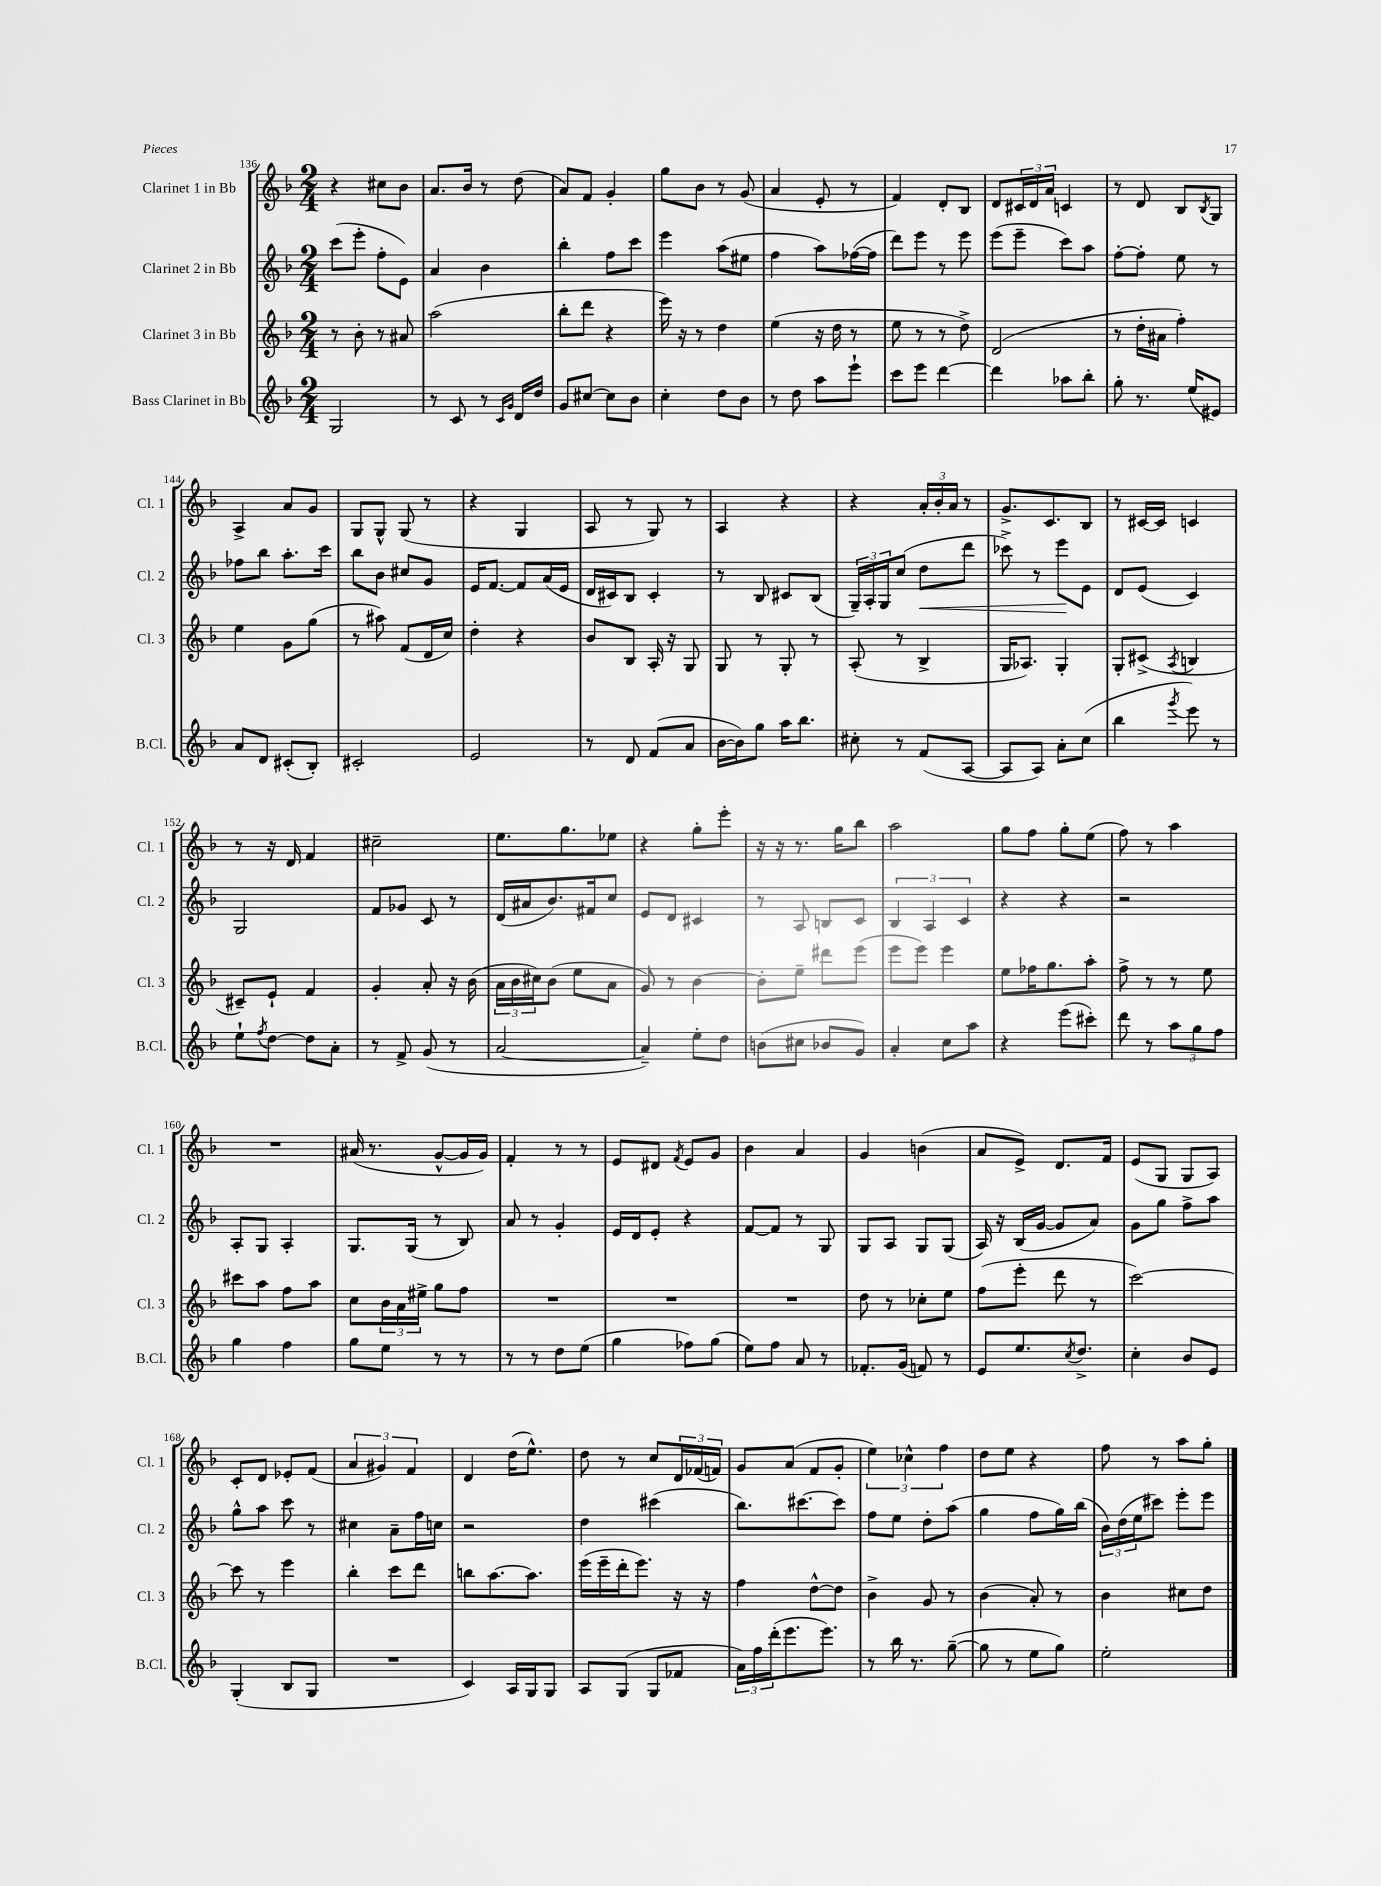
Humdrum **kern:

**kern	**kern	**kern	**kern
*staff4	*staff3	*staff2	*staff1
*clefG2	*clefG2	*clefG2	*clefG2
*k[b-]	*k[b-]	*k[b-]	*k[b-]
*M2/4	*M2/4	*M2/4	*M2/4
2G	8r	(8ccc	4r
.	8b-'	8eee'	.
.	8r	8ff'	8cc#
.	8a#	8e)	8b-
=	=	=	=
8r	(2aa	4a	8.a
8c	.	.	.
.	.	.	16b-
8r	.	4b-	8r
16qqc	.	.	.
16qqg	.	.	.
16d	.	.	(8dd
16dd	.	.	.
=	=	=	=
8g	8bb-'	4bb-'	8a)
[8cc#	8ddd	.	8f
8cc#]	4r	8ff	4g'
8b-	.	8ccc	.
=	=	=	=
4cc'	16eee)	4eee	8gg
.	16r	.	.
.	8r	.	8b-
8dd	4dd	(8aa	8r
8b-	.	8ee#	(8g
=	=	=	=
8r	(4ee	4ff	4a
8dd	.	.	.
8aa	16r	8aa)	8e'
.	16dd	.	.
8eee`	8r	([16ff-	8r
.	.	16ff-]	.
=	=	=	=
8ccc	8ee	8ddd)	4f)
8eee	8r	8eee	.
[4ddd	8r	8r	8d'
.	8dd^)	8eee	8B-
=	=	=	=
4ddd]	(2d	(8eee	8d
.	.	8eee~	24c#
.	.	.	24d
.	.	.	24a
8aa-	.	8ccc)	4c
8bb-'	.	8aa	.
=	=	=	=
8gg'	8r	[8ff'	8r
8.r	16dd'	8ff']	8d
.	16a#	.	.
.	4ff')	8ee	8B-
(16ee	.	.	.
.	.	.	8qB-
8e#)	.	8r	8G
=	=	=	=
8a	4ee	8ff-	4A^
8d	.	8bb-	.
(8c#'	8g	8.aa'	8a
8B-')	(8gg	.	8g
.	.	16ccc	.
=	=	=	=
2c#'	8r	8bb-	8G
.	8aa#)	8b-	8G^^
.	(8f	8cc#	(8G
.	16d	8g	8r
.	16cc)	.	.
=	=	=	=
2e	4dd'	16e	4r
.	.	[8.f	.
.	4r	8f]	4G
.	.	(16a	.
.	.	16e	.
=	=	=	=
8r	8b-	16d	8A
.	.	16c#)	.
8d	8B-	8B-	8r
(8f	16A'	4c#'	8G)
.	16r	.	.
8a	8G	.	8r
=	=	=	=
[16b-	8G	8r	4A
16b-])	.	.	.
8gg	8r	8B-	.
16aa	8G'	8c#	4r
8.bb-	.	.	.
.	8r	(8B-	.
=	=	=	=
8cc#'	(8A'	24G~)	4r
.	.	24A'	.
.	.	24G	.
8r	8r	(8cc	.
(8f	4B-^	8dd	24a'
.	.	.	24b-'
.	.	.	24a
[8A	.	8ddd	8r
=	=	=	=
8A]	16G	8ccc-^)	8.g^
.	8.A-)	.	.
8A)	.	8r	.
.	.	.	8.c
8a'	4G'	8eee	.
(8cc	.	8e	8B-
=	=	=	=
4bb-	8G'	8d	8r
.	(8c#^	(8e	[16c#
.	.	.	16c#]
8qggg	8qA	.	.
8eee)	4B	4c)	4c
8r	.	.	.
=	=	=	=
8ee`	8c#~)	2G	8r
8qff	.	.	.
[8dd	8e`	.	16r
.	.	.	16d
8dd]	4f	.	4f
8a'	.	.	.
=	=	=	=
8r	4g'	8f	2cc#~
8f^	.	8g-	.
(8g	8a'	8c	.
8r	16r	8r	.
.	(16b-	.	.
=	=	=	=
[2a	24a	(16d	8.ee
.	24b-	.	.
.	.	16a#	.
.	24cc#)	.	.
.	(8b-	8.b-)	.
.	.	.	8.gg
.	8ee	.	.
.	.	16f#	.
.	8a	8cc	8ee-
=	=	=	=
4a~])	8g)	8e	4r
.	8r	8d	.
8ee'	[4b-	4c#	8gg'
8dd	.	.	8eee'
=	=	=	=
(8b	8b-']	8r	16r
.	.	.	16r
8cc#	8ee~	8A	8.r
8b-	8ddd#	8B	.
.	.	.	16gg
8g)	(8eee	8c	8bb-
=	=	=	=
4a'	8eee	6B-	2aa
.	8eee)	.	.
.	.	6A	.
8cc	4eee	.	.
.	.	6c	.
8aa	.	.	.
=	=	=	=
4r	8ee	4r	8gg
.	16ff-	.	8ff
.	8.gg	.	.
(8eee	.	4r	8gg'
8ccc#')	8aa'	.	(8ee
=	=	=	=
8ddd	8ff^	2r	8ff)
8r	8r	.	8r
12aa	8r	.	4aa
12gg	.	.	.
.	8ee	.	.
12ff	.	.	.
=	=	=	=
4gg	8ccc#	8A'	2r
.	8aa	8G	.
4ff	8ff	4A'	.
.	8aa	.	.
=	=	=	=
8gg	8cc	8.G	(16a#
.	.	.	8.r
8ee	24b-	.	.
.	24a	.	.
.	.	(16G	.
.	24ee#^	.	.
8r	8gg	8r	[8g^^
8r	8ff	8B-)	16g]
.	.	.	16g)
=	=	=	=
8r	2r	8a	4f'
8r	.	8r	.
8dd	.	4g'	8r
(8ee	.	.	8r
=	=	=	=
4gg	2r	16e	8e
.	.	16d	.
.	.	8e'	8d#
.	.	.	8qf
8ff-)	.	4r	8e
(8gg	.	.	8g
=	=	=	=
8ee)	2r	[8f	4b-
8ff	.	8f]	.
8a	.	8r	4a
8r	.	8G	.
=	=	=	=
8.f-'	8dd	8G	4g
.	8r	8A	.
(16g	.	.	.
8f)	8cc-'	8G	(4b
8r	8ee	(8G	.
=	=	=	=
8e	(8ff	16A)	8a
.	.	16r	.
8.ee	8eee'	(16B-	8e^)
.	.	[16g	.
.	8ddd	8g]	8.d
8qcc	.	.	.
8.dd^	.	.	.
.	8r	8a)	.
.	.	.	16f
=	=	=	=
4cc'	[2ccc)	8g	(8e
.	.	8gg	8G
8b-	.	8ff^	8G
8e	.	8aa	8A)
=	=	=	=
(4G'	8ccc]	8gg^^	8c'
.	8r	8aa	8d
8B-	4eee	8ccc	8e-'
8G	.	8r	(8f
=	=	=	=
2r	4bb-'	4cc#	6a
.	.	.	6g#)
.	8ccc	8a~	.
.	.	.	6f
.	8ddd	16ff	.
.	.	16cc	.
=	=	=	=
4c)	8bb	2r	4d
.	[8.aa	.	.
16A	.	.	(16dd
16G	8.aa]	.	8.ee^^)
8G	.	.	.
=	=	=	=
8A	(16eee	4dd	8dd
.	16eee~	.	.
(8G	16ddd'	.	8r
.	8.eee)	.	.
8G	.	(4ccc#	8cc
8f-	16r	.	24d
.	.	.	(24f-
.	16r	.	.
.	.	.	24f)
=	=	=	=
24a)	4ff	8.bb-)	8g
24ff	.	.	.
(24ddd'	.	.	.
8.eee	.	.	(8a
.	.	[8.ccc#	.
.	[8dd^^	.	8f
8.eee)	.	.	.
.	8dd]	8ccc#]	8g'
=	=	=	=
8r	4b-^	8ff	6ee)
16bb-	.	8ee	.
.	.	.	6cc-^^
8.r	.	.	.
.	8g	8dd'	.
.	.	.	6ff
([8gg~	8r	(8aa	.
=	=	=	=
8gg]	(4b-	4gg	8dd
8r	.	.	8ee
8ee	8a')	8ff	4r
8gg)	8r	16gg)	.
.	.	(16bb-	.
=	=	=	=
2ee'	4b-	24b-)	8ff
.	.	(24dd	.
.	.	24ee	.
.	.	8ccc#)	8r
.	8cc#	8eee'	8aa
.	8dd	8eee	8gg'
==	==	==	==
*-	*-	*-	*-
